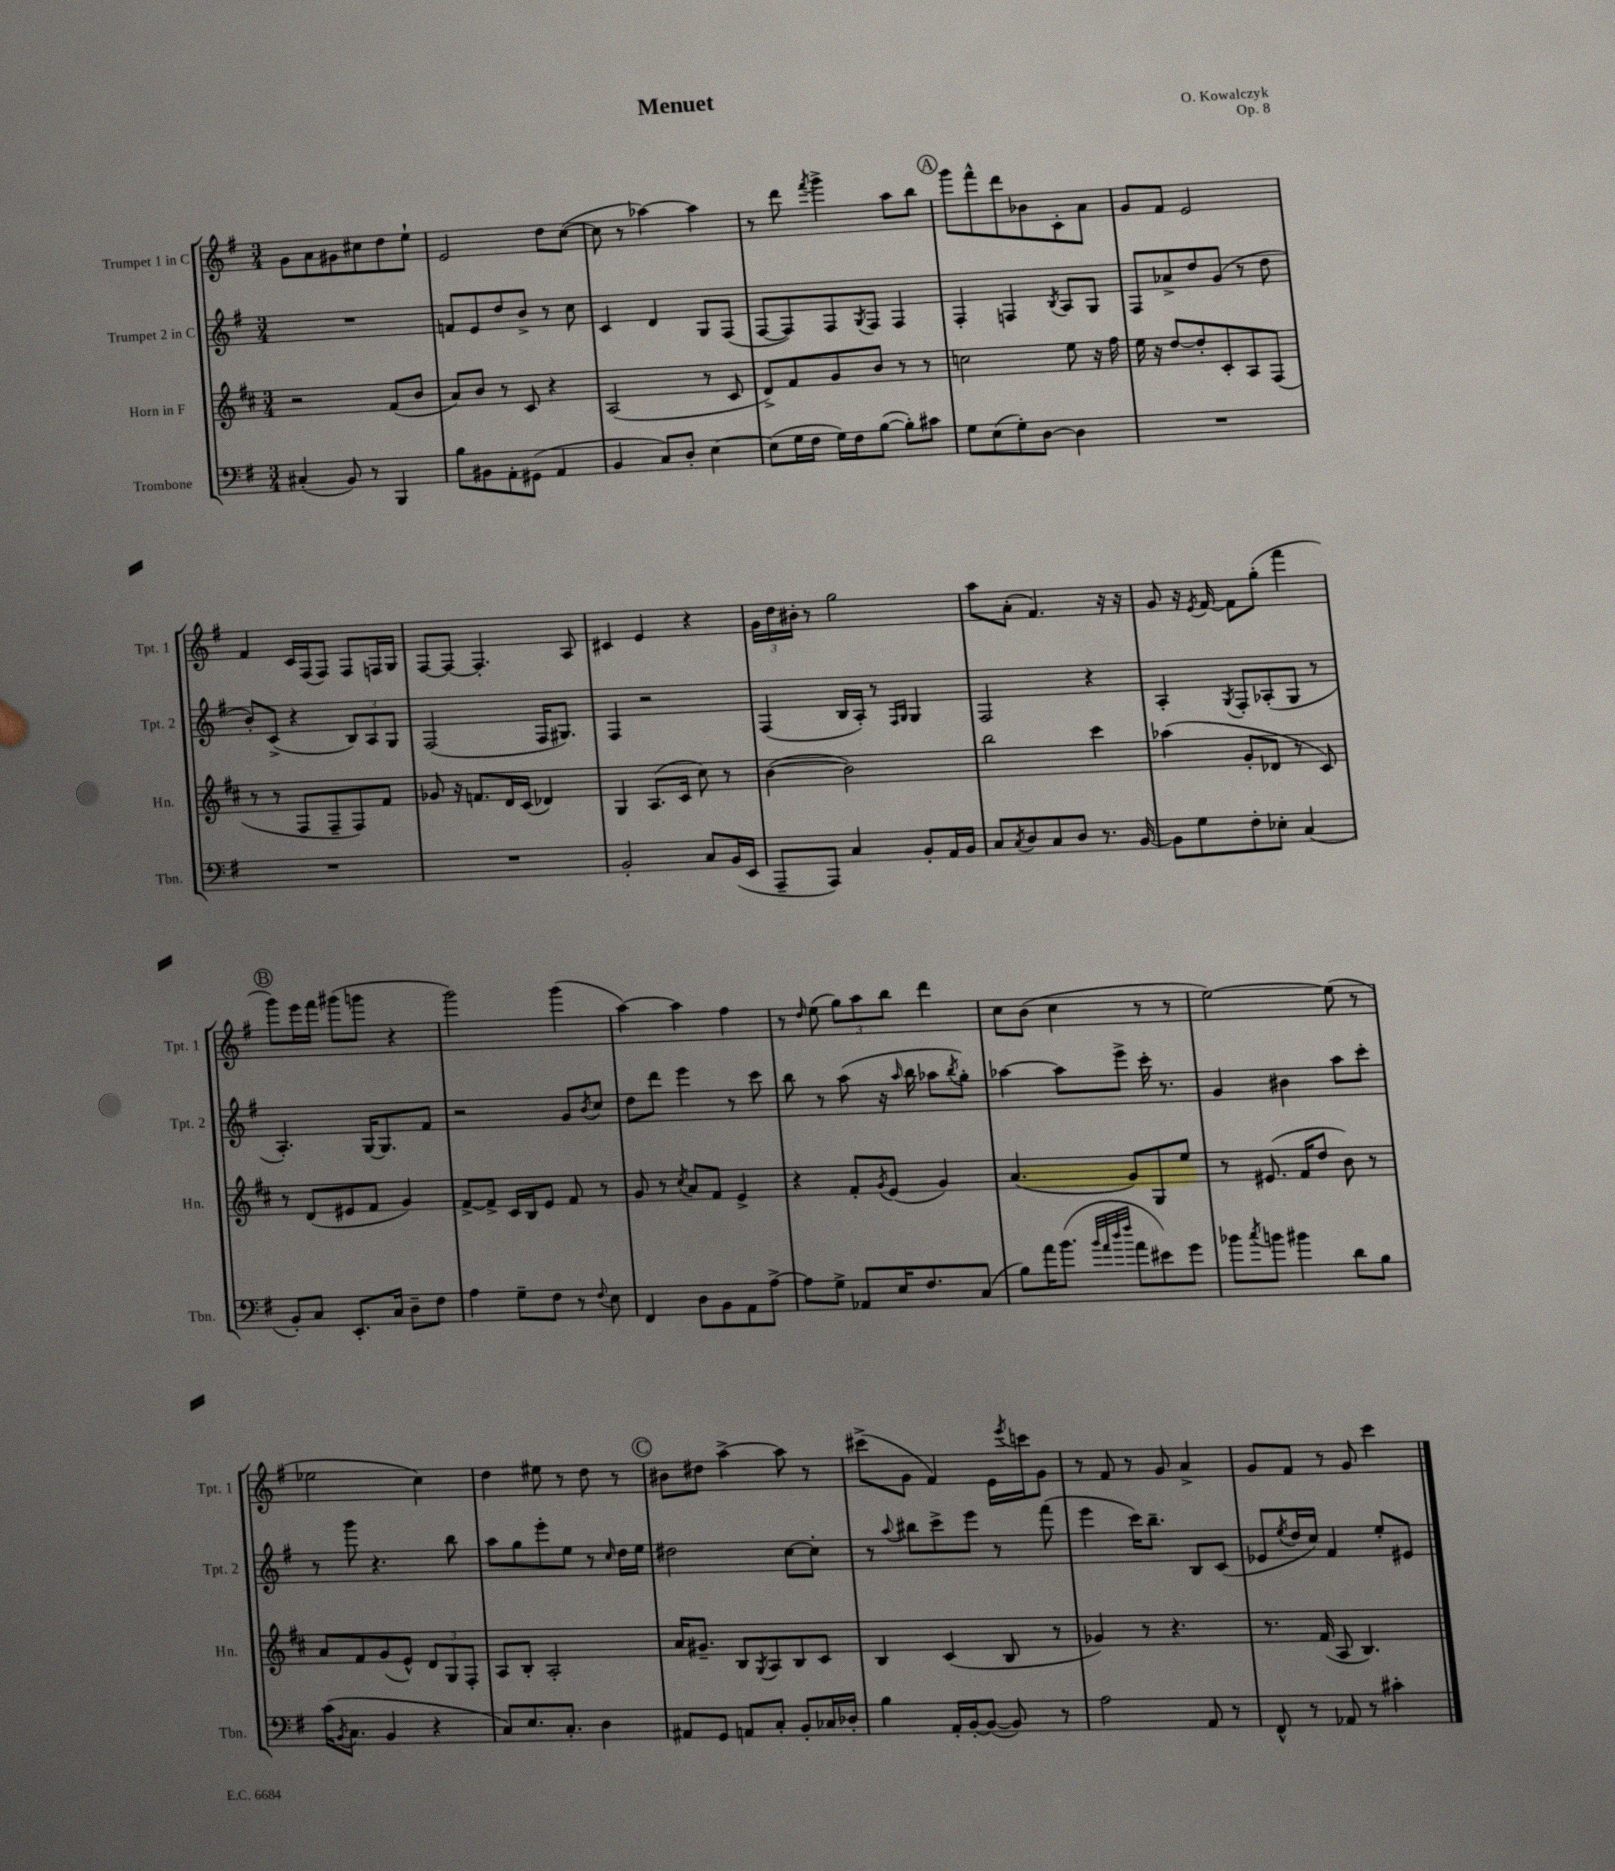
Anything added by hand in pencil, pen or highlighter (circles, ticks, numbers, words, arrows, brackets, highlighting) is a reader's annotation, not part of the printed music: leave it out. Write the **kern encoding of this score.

**kern	**kern	**kern	**kern
*part4	*part3	*part2	*part1
*staff4	*staff3	*staff2	*staff1
*I"Trombone	*I"Horn in F	*I"Trumpet 2 in C	*I"Trumpet 1 in C
*I'Tbn.	*I'Hn.	*I'Tpt. 2	*I'Tpt. 1
*clefF4	*clefG2	*clefG2	*clefG2
*k[f#]	*k[f#c#]	*k[f#]	*k[f#]
*M3/4	*M3/4	*M3/4	*M3/4
=1	=1	=1	=1
(4C#X'/	2r	2.r	8g\L
.	.	.	8a\
8BB/)	.	.	8g#X\
8r	.	.	8cc#X\
4BBB/	(8f#/L	.	8dd\
.	8b/J	.	8ee`\J
=2	=2	=2	=2
8B\L	8a/L)	8fn/L	2e/
8BB#X\	8b/J	8e/	.
8AA'\	8r	8dd/	.
(8GG#X\J	8c#/	8b^/J	.
4AA/	4r	8r	8dd\L
.	.	8cc\	([8cc\J
=3	=3	=3	=3
4BB/	(2A/	4c/	8cc\]
.	.	.	8r
8C/L)	.	4d/	[4aa-X\)
8D'/J	.	.	.
[4E\	8r	8G/L	4aa-\]
.	8c#/	(8F#/J	.
=4	=4	=4	=4
(8E\L]	8d^/L)	[8F#/L	8r
16G\L	8f#/	8F#/])	8ddd\
16F#\JJ	.	.	.
.	.	.	8qfff#/
16G\LL)	8g/	8F#/	4ggg^\
16F#\J	.	.	.
.	.	8qG/	.
([8B\J	8b/J	8F#/J	.
8B'\L])	8r	4F#/	8aa\L
8c#X\J	8r	.	8bb\J
!!LO:REH:place=s1:t=A
=5	=5	=5	=5
8G\L	2ccn\	4F#'/	8ggg\L
(8E\	.	.	8fff#^^\
8G'\)	.	4Fn/	8ddd\
[8D\J	.	.	8b-X\
.	.	8qB/	.
4D\]	8ee\	8A/L	8c'\
.	16r	8G/J	8a\J
.	16ff#\	.	.
=6	=6	=6	=6
2.r	16ee\	8F#/L	8g/L
.	16r	.	.
.	[8dd/L	8a-X^/	8f#/J
.	8dd'/]	8dd/	2e/
.	8c#'/	(8g/J	.
.	8A/	8r	.
.	(8F#/J	8dd\	.
!!LO:LB:g=z
=7	=7	=7	=7
2.r	8r	8b'/L)	4f#/
.	8r	(8c^/J	.
.	8F#/L	4r	16c/LL
.	.	.	(16F#/J
.	8F#~/	.	8F#/J)
.	8F#/)	12B/L)	8F#/L
.	.	12A/	.
.	8f#/J	.	16Fn/L
.	.	12G/J	.
.	.	.	16G/JJ
=8	=8	=8	=8
2.r	8g-X/	(2F#/	[8F#/L
.	16r	.	8F#/J_
.	8.fn/L	.	.
.	.	.	4.F#'/]
.	16d/L	.	.
.	(16c#/JJ	.	.
.	4d-X/)	16F#/KL	.
.	.	8.G#X/J)	.
.	.	.	8A/
=9	=9	=9	=9
2BB'/	4G/	4F#/	4c#X/
.	(8.A/L	2r	4e/
.	16c#/Jk	.	.
8C/L	8cc#\)	.	4r
(16BB/L	8r	.	.
16EE/JJ	.	.	.
=10	=10	=10	=10
8AAA~/L	([4b\	(4F#/	24g\LL
.	.	.	24dd\
.	.	.	24b#X'\JJ
8AAA/J)	.	.	8r
4C/	2b\])	16B/LL	2gg\
.	.	16A'/JJ)	.
.	.	8r	.
.	.	16qqF#/LL	.
.	.	16qqG/JJ	.
8BB'/L	.	4G/	.
16AA/L	.	.	.
16BB/JJ	.	.	.
=11	=11	=11	=11
8C/L	2bb\	2F#/	8aa\L
8qC/	.	.	.
8D/	.	.	(8a'\J
8C/	.	.	4.f#/)
8D/J	.	.	.
8.r	4ccc#\	4r	.
.	.	.	16r
[16BB/	.	.	16r
=12	=12	=12	=12
8BB\L]	(4aa-X\	4A'/	8g/
8G\	.	.	16r
.	.	.	8qe/
.	.	.	[16f#/
.	.	8qG/	.
8F#'\	8g'/L	8F#'/L	8f#\L]
8E-X'\J	8d-X/J	(8A-X'/	(8gg'\J
(4C/	8r	8G/J	4fff#\
.	8c#/)	8r	.
!!LO:LB:g=z
!!LO:REH:place=s1:t=B
=13	=13	=13	=13
8BB'/L)	8r	4.A'/)	8ggg\L)
8C/J	(8d/L	.	16eee\L
.	.	.	16fff#\JJ
8.EE'/L	8e#X/	.	(8ggg#X\L
.	8f#/J	[16G/KL	8gggn\J
16C/Jk	.	8.G/]	.
8D~\L	4g/)	.	4r
8F#\J	.	8f#/J	.
=14	=14	=14	=14
4A\	[8f#^/L	2r	2ggg\)
.	8f#^/J]	.	.
8G~\L	16c#/LL	.	.
.	16B/J	.	.
8F#\J	8e/J	.	.
8r	8f#/	8g/L	(4ggg\
8qqF#/	.	8qb/	.
8E\	8r	8cc/J	.
=15	=15	=15	=15
4FF#/	8g/	8dd\L	[4aa\)
.	8r	8ddd\J	.
.	8qcc#/	.	.
8D\L	8a/L	4eee\	4aa\]
8BB\	8f#/J	.	.
8AA\	4e^/	8r	4ff#\
[8A^\J	.	8ccc\	.
=16	=16	=16	=16
8A\L]	4r	8bb\	8r
.	.	.	16qqdd/
8G^\J	.	8r	(8ee\
8AA-X/L	8f#'/L	(8aa\	12gg\L)
.	.	.	12aa\
.	8qg/	.	.
16E/K	(8e/J	16r	.
.	.	.	12bb\J
.	.	16qqaa/	.
8.F#/	.	16bb\	.
.	4g/)	8aa-X\L	4ddd\
.	.	8qbb/	.
(8C/J	.	8gg'\J)	.
=17	=17	=17	=17
8B\L)	(4.a/	[4aa-X\	8cc\L
16a\K	.	.	(8b\J
(8.b\J	.	.	.
.	.	8aa-\L]	4cc\
32qqb/LLL	.	.	.
32qqa/	.	.	.
32qqdd/	.	.	.
32qqff#/JJJ	.	.	.
8a\L	8g/L)	8eee^\J	.
8e#X\)	8G/	16ccc'\	8r
.	.	8.r	.
8g\J	8ee/J	.	8r
=18	=18	=18	=18
8b-X\L	8r	4g/	[2ee\)
8qcc/	.	.	.
8bn\J	(8.e#X/	.	.
4b#X\	.	4b#X\	.
.	16f#/KL	.	.
.	8dd/J	.	.
8d\L	8b\)	8aa\L	(8ee\]
8B\J	8r	8ccc'\J	8r
!!LO:LB:g=z
=19	=19	=19	=19
(16c\KL	8a/L	8r	2ee-X\
8qBB/	.	.	.
8.C\J	.	.	.
.	8f#/	8ggg\	.
4BB/	(8g/	4.r	.
.	8e^^/J)	.	.
4r	12d/L	.	4cc\)
.	12G/	.	.
.	.	8bb\	.
.	12F#'/J	.	.
=20	=20	=20	=20
8C/L)	8A/L	8aa\L	4dd\
8.E/	8B'/J	8gg\	.
.	2A'/	8eee'\	8ee#X\
8.C'/J	.	.	.
.	.	8ee\J	8r
4D\	.	8r	8dd\
.	.	16qqcc/	.
.	.	16dd\LL	8r
.	.	16ee\JJ	.
!!LO:REH:place=s1:t=C
=21	=21	=21	=21
8AA#X/L	16a/KL	2dd#X\	8b#X\L
.	8.g#X~/J	.	.
8GG/J	.	.	8dd#X\J
8AAn/L	8B/L	.	[4aa^\
.	8qG/	.	.
8C'/J	8A/	.	.
8BB'/L	8B/	[8cc\L	8aa\]
16C-X/L	8c#/J	8cc'\J]	8r
16D-X'/JJ	.	.	.
=22	=22	=22	=22
4B\	4B/	8r	(8ccc#X^\L
.	.	8qqaa/	.
.	.	8bb#X\L	8g\J
16AA'/LL	(4c#/	8ccc^\	4f#/)
[16BB'/J	.	.	.
(8BB/J_	.	8eee\J	.
8BB/])	8B/	8r	16e\LL
.	.	.	8qeee/
.	.	.	16cccn\J
8r	8r	(8fff#\	8g\J
=23	=23	=23	=23
2A\	4g-X/)	4eee\	8r
.	.	.	8f#/
.	8r	16ccc\KL)	8r
.	.	8.bb~\J	.
.	4.r	.	8g/
8AA/	.	8B/L	4a^/
8r	.	(8c/J	.
=24	=24	=24	=24
8FF#^^/	8.r	8e-X/L	8g/L
.	.	8qee/	.
8r	.	16dd/L	8f#/J
.	(16f#/	16cc/JJ)	.
8AA-X/	8A/	4f#/	8r
8r	4.B/)	.	8g/
4c#X'\	.	8ee'/L	4ccc\
.	.	8e#X/J	.
==	==	==	==
*-	*-	*-	*-
